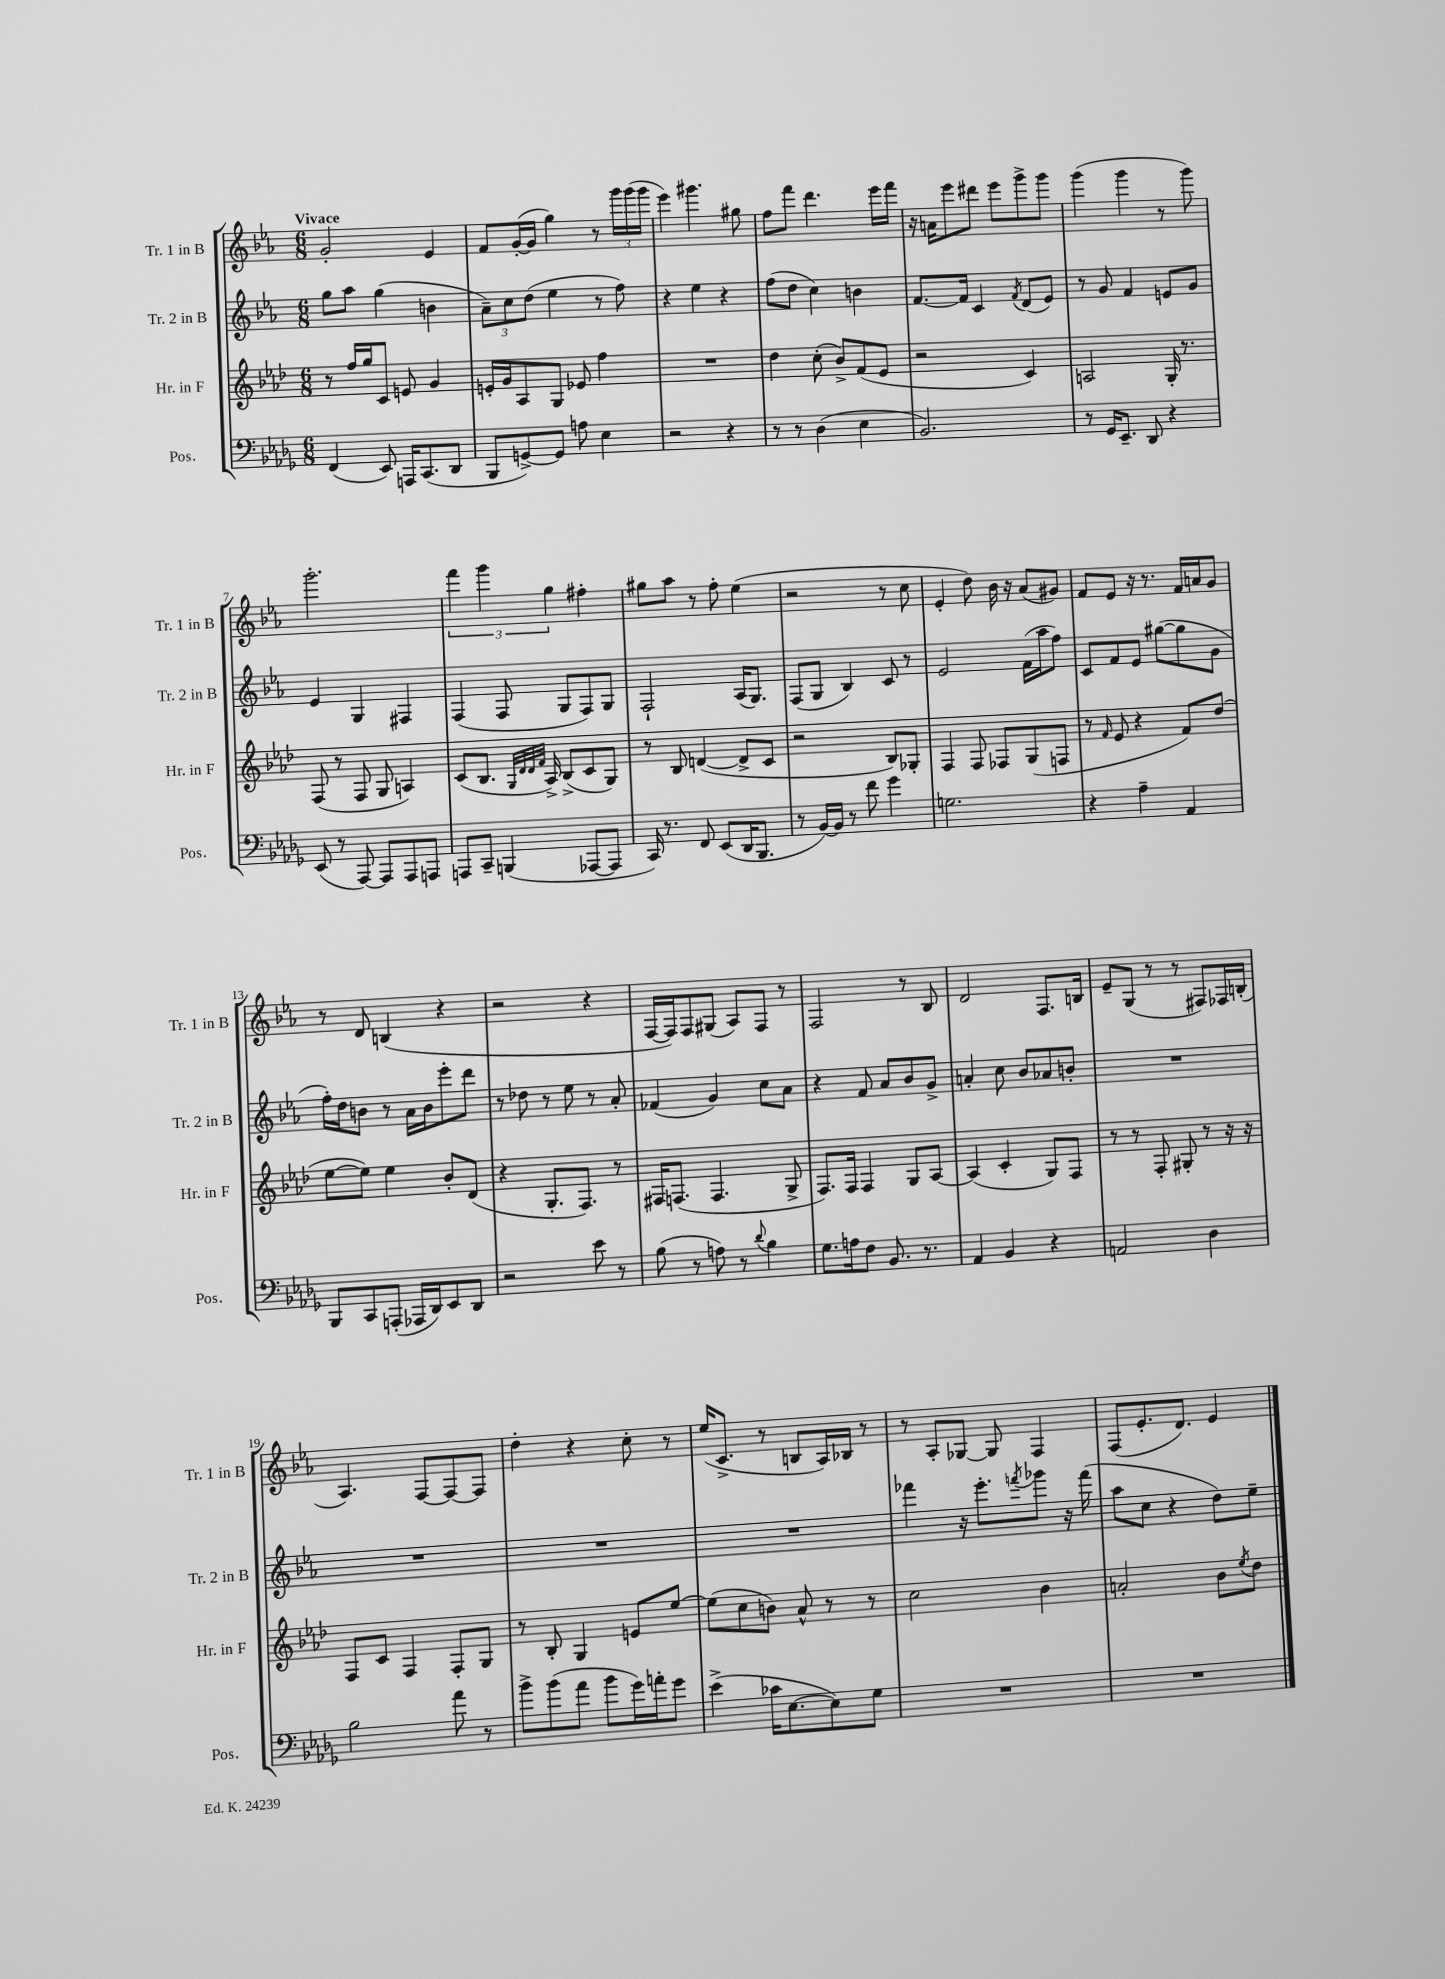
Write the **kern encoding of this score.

**kern	**kern	**kern	**kern
*part4	*part3	*part2	*part1
*staff4	*staff3	*staff2	*staff1
*I"Pos.	*I"Hr. in F	*I"Tr. 2 in B	*I"Tr. 1 in B
*I'Pos.	*I'Hr. in F	*I'Tr. 2 in B	*I'Tr. 1 in B
*clefF4	*clefG2	*clefG2	*clefG2
*k[b-e-a-d-g-]	*k[b-e-a-d-]	*k[b-e-a-]	*k[b-e-a-]
*M6/8	*M6/8	*M6/8	*M6/8
=1	=1	=1	=1
!	!	!	!LO:TX:a:B:t=Vivace
(4FF/	8r	8gg\L	2g'/
.	16ff/LL	8aa-\J	.
.	16gg/J	.	.
8EE-/)	8c/J	(4gg\	.
16AAAn/KL	8en/	.	.
(8.CC/	.	.	.
.	4g/	4bn\	4e-/
8DD-/J	.	.	.
=2	=2	=2	=2
8BBB-/L	16en'/LL	12a-~\L)	8f/L
.	16g/J	.	.
.	.	12cc\	.
[8GGn^/)	8A-/	.	([16g'/L
.	.	(12dd\J	.
.	.	.	16g/JJ]
8GG/J]	8G/J	4ee-\	4gg\)
8An\	8e-X/	.	.
4E-\	4ff\	8r	8r
.	.	8ff\)	24ggg\LL
.	.	.	(24ggg\
.	.	.	24ggg\JJ
=3	=3	=3	=3
2r	2.r	4r	4eee-\)
.	.	4ee-\	4.ggg#X\
4r	.	4r	.
.	.	.	8gg#X\
=4	=4	=4	=4
8r	4dd-\	(8ff\L	8ff\L
8r	.	8dd\J	8fff\J
(4D-\	(8cc'\	4cc\)	4.ddd\
.	8b-^/L)	.	.
4E-\	(8f/	4bn\	.
.	8e-/J	.	16eee-\LL
.	.	.	16fff\JJ
=5	=5	=5	=5
2.BB-/)	2r	[8.f/L	16r
.	.	.	16an\KL
.	.	.	8eee-\
.	.	16f/Jk]	.
.	.	4c/	8ddd#X\J
.	.	.	8eee-\L
.	.	8qf/	.
.	4c/)	(8d/L	8ggg^\
.	.	8e-/J)	8ggg\J
=6	=6	=6	=6
8r	2An/	8r	(4ggg\
16GG-/KL	.	8g/	.
8.EE-~/J	.	.	.
.	.	4f/	4ggg\
8DD-/	.	.	.
4r	16G'/	8en/L	8r
.	8.r	.	.
.	.	8g/J	8ggg\)
!!LO:LB:g=z
=7	=7	=7	=7
(8EE-/	(8F/	4e-/	2.ggg'\
8r	8r	.	.
[8AAA-/)	8F/	4G/	.
8AAA-/L]	8G/	.	.
8AAA-/	4An/)	4F#X/	.
8AAAn/J	.	.	.
=8	=8	=8	=8
8AAAn/L	(8c/L	(4F/	6fff\
8CC~/J	8.B-/J	.	.
.	.	.	6ggg\
(4BBBn/	.	8F/	.
.	32qqG/LLL	.	.
.	32qqd-/	.	.
.	32qqd-/	.	.
.	32qqf/JJJ	.	.
.	16A-^/)	.	.
.	.	.	6gg\
.	(8B-^/L	8G/L	.
[8AAA-X/L	8c/	8F/)	4ff#X'\
8AAA-/J]	8G/J)	8G/J	.
=9	=9	=9	=9
16CC/)	8r	2F`/	8gg#X\L
8.r	.	.	.
.	8B-/	.	8aa-\J
8FF/	([4dn/	.	8r
(8EE-/L	.	.	8ff'\
16DD-/K	8d^/L]	(16A-/KL	(4ee-\
8.BBB-/J	.	8.G/J)	.
.	8c/J	.	.
=10	=10	=10	=10
8r	2r	(8F/L	2r
[16BB-/LL)	.	8G/J	.
16BB-/JJ]	.	.	.
8r	.	4B-/)	.
8f\	.	.	.
4g-\	8B-/L)	8c/	8r
.	8G-X'/J	8r	8cc\
=11	=11	=11	=11
2.Gn\	4F/	2e-/	4e-'/
.	8F/	.	8dd\)
.	8F-X/L	.	16b-\
.	.	.	16r
.	(8G/	(16f\LL	(8a-/L
.	.	16aa-\J	.
.	8Fn/J	8ff\J)	8g#X/J)
=12	=12	=12	=12
4r	8r	8c/L	8f/L
.	16qqf/	.	.
.	8e-/	8f/	8e-/J
4A-~\	4r	8e-/J	16r
.	.	.	8.r
.	.	([8gg#X\L	.
4AA-/	8f/L)	8gg#\]	16f/LL
.	.	.	16an/J
.	(8dd-/J	8g\J	8g/J
!!LO:LB:g=z
=13	=13	=13	=13
8BBB-/L	[8ee-\L	16ff'\LL)	8r
.	.	16dd\J	.
8CC/	8ee-\J])	8bn\J	8d/
(8AAAn'/J	4ee-\	8r	(4Bn/
16AAA-X/LL	.	16a-\LL	.
16DD-/J)	.	16b\J	.
8EE-/	8b-'/L	8eee-'\	4r
8DD-/J	(8d-/J	8ddd\J	.
=14	=14	=14	=14
2r	4r	8r	2r
.	.	8dd-X\	.
.	8.G'/L	8r	.
.	.	8ee-\	.
.	8.F/J)	.	.
8e-\	.	8r	4r
8r	8r	8a-'/	.
=15	=15	=15	=15
(8B-\	16F#X/KL	(4f-X/	[16F/LL
.	(8.Fn/J	.	16F/J])
8r	.	.	8F/
8An\)	4.F/	4g/)	(8G#X/J
8r	.	.	8A-/L)
8qqd-/	.	.	.
4B-\	.	8cc\L	8F/J
.	8G^/	8a-\J	8r
=16	=16	=16	=16
8.G-\L	8.F/L)	4r	2F/
16An\k	16F/Jk	.	.
8F\J	4F/	8f/	.
8.BB-/	.	8a-/L	.
.	8G/L	8b-/	8r
8.r	.	.	.
.	[8A-/J	8g^/J	8B-/
=17	=17	=17	=17
4AA-/	(4A-/]	4an'/	2d/
4BB-/	4c'/	8cc\	.
.	.	8b-/L	.
4r	8G/L)	8a-X/	8.F/L
.	8F/J	8bn'/J	.
.	.	.	16Bn/Jk
=18	=18	=18	=18
2AAn/	8r	2.r	8e-~/L
.	8r	.	(8G/J
.	8F'/	.	8r
.	8G#X'/	.	8r
4D-\	8r	.	8F#X/L)
.	16r	.	16F-X/L
.	16r	.	(16Bn'/JJ
!!LO:LB:g=z
=19	=19	=19	=19
2B-\	8F/L	2.r	4.A-/)
.	8c/J	.	.
.	4F/	.	.
.	.	.	[8F/L
8a-\	8F'/L	.	8F/_
8r	8G/J	.	8F/J]
=20	=20	=20	=20
8b-^\L	8r	2.r	4dd'\
(8b-\	8B-'/	.	.
8a-\J	4G/	.	4r
8b-\L	.	.	.
16g-\L)	8en/L	.	8cc'\
16an'\J	.	.	.
8g-\J	[8ee-/J	.	8r
=21	=21	=21	=21
(4e-^\	(8ee-\L]	2.r	(16ee-/KL
.	.	.	8.c^/J
.	8cc\	.	.
16c-X\KL	8bn\J)	.	8r
[8.E-\	.	.	.
.	8a-^^/	.	8Bn/L
8E-\])	8r	.	16A-/L)
.	.	.	16B-X/JJ
8G-\J	8r	.	8r
=22	=22	=22	=22
2.r	2cc\	4fff-X\	8r
.	.	.	8A-'/L
.	.	16r	[8G-X/J
.	.	8.eee-'\L	.
.	.	.	8G-/]
.	.	8qfffn/	.
.	4b-\	8ggg-X\J	4F/
.	.	16r	.
.	.	(16fff\	.
=23	=23	=23	=23
2.r	2an'/	8aa-\L	(8F/L
.	.	8cc\J	8.e-'/
.	.	4r	.
.	.	.	8.d/J)
.	8b-\L	8dd\L)	4e-/
.	8qee-/	.	.
.	8dd-\J	8ee-~\J	.
==	==	==	==
*-	*-	*-	*-
